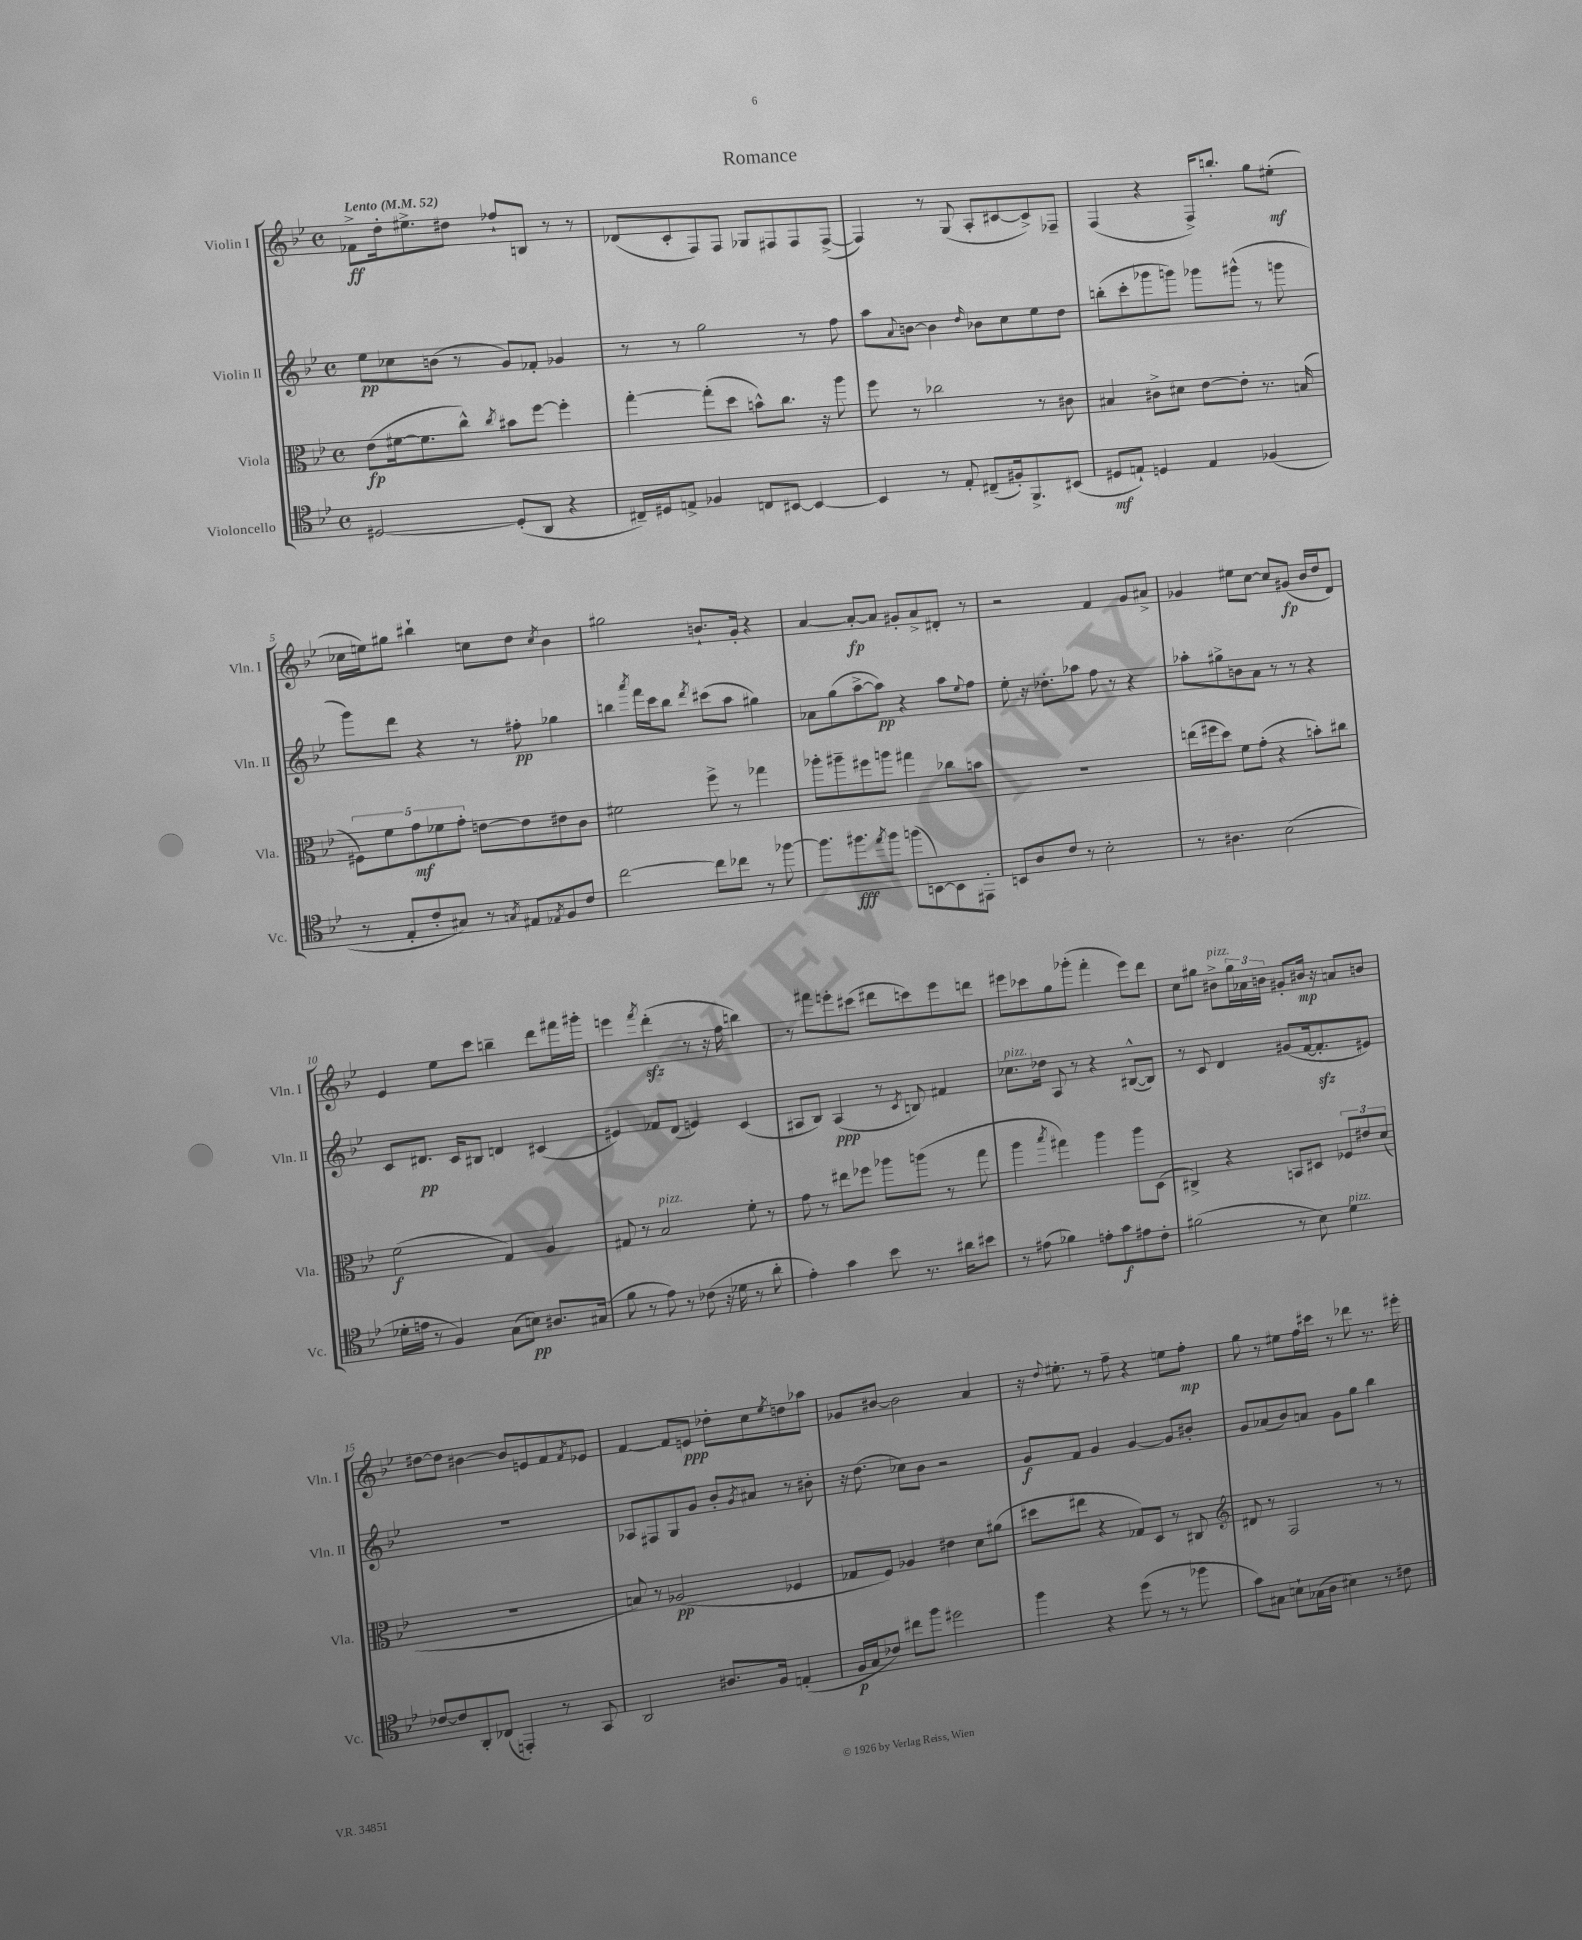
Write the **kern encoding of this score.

**kern	**kern	**kern	**kern
*staff4	*staff3	*staff2	*staff1
*clefC4	*clefC3	*clefG2	*clefG2
*k[b-e-]	*k[b-e-]	*k[b-e-]	*k[b-e-]
*M4/4	*M4/4	*M4/4	*M4/4
*met(c)	*met(c)	*met(c)	*met(c)
*MM52	*MM52	*MM52	*MM52
[2D#	(8e-	8ee-	8f-^
.	[16f#	8cc-	16dd'
.	8.f#]	.	8.ee#^
.	.	(8b	.
.	8cc^^)	8r	8dd#
.	8qcc	.	.
(8D#']	8b#	8g)	8ff-`
8AA	[8ff	8f-'	8B
4r	4ff']	4g-	8r
.	.	.	8r
=	=	=	=
16C#~)	[4gg'	8r	(8d-
16D#	.	.	.
8E^	.	8r	8c'
4F-	(8gg']	2gg	8F)
.	8dd	.	8F
8C	8b^^)	.	8G-
[8BB#	8.cc	.	8F#
4BB#_	.	8r	8F#
.	16r	.	.
.	8aa	8ff	([8F#^
=	=	=	=
4BB#]	8ff	8aa	4F#])
.	.	8qqa	.
.	8r	[8b	.
8r	2cc-	4b]	8r
8E-'	.	.	(8G
.	.	16qqdd	.
(8C#~	.	8b-	8A'
16F#')	.	8cc	[8c#
8.FF^	.	.	.
.	8r	8ee-	8c#^])
(8BB#	8c#	8dd	8F-~
=	=	=	=
8D#	4B#	(8bb'	(4F
8E`)	.	8ccc'	.
4D	8c#^	8ggg-	4r
.	8d#	8ggg)	.
4E	[8e-	8ggg-	16F^)
.	.	.	8.bb'
.	8e-']	(8ggg#^^	.
(4F-	8.r	8r	8gg
.	.	8ggg	(8ee#'
.	(16B	.	.
=	=	=	=
8r	10F#)	8ggg)	16cc-
.	.	.	16ee)
.	10f	.	.
8E-'	.	8ddd	8gg#
.	10g	.	.
8c'	.	4r	4bb#`
.	10f-	.	.
8G#)	.	.	.
.	10g'	.	.
8r	[8e	8r	8cc
8qG	.	.	.
8E#	8e]	8ff#'	8dd
8qE-	.	.	8qcc
8F	8e#	4gg-	4b-
8c	8c	.	.
=	=	=	=
[2cc	2f#	4bb	2gg#
.	.	8qaaa	.
.	.	16fff	.
.	.	16ccc	.
.	.	8bb	.
.	.	8qddd	.
8cc]	8ff^	(8ccc#	8.b`
8cc-	8r	8aa	.
.	.	.	16g'
8r	4gg-	4gg#)	4r
[8ff-	.	.	.
=	=	=	=
8.ff-]	8aa-'	8a-	[4a
.	8aa#~	(8gg	.
8.ff#	.	.	.
.	8ff#	[8aa^	8a'_
8qee-	.	.	.
8ff#	8aa	8aa])	8a]
(8ff	4gg#	4r	8g#'
[8BB)	.	.	8a^
8BB]	8cc-	8aa	8d#'
.	.	8qqee-	.
8EE#'	8b	8ff	8r
=	=	=	=
8BB	1r	8ee-'	2r
8A	.	16r	.
.	.	8.dd-'	.
8c	.	.	.
8r	.	8aa-	.
2B-'	.	8ff	4f
.	.	8r	.
.	.	4r	8g
.	.	.	8a#^
=	=	=	=
8r	(16ee	8aa-'	4g-
.	16ff#	.	.
4.A#	8dd)	8gg#^	.
.	8f	8b	8ee#
.	(8g'	8a	[8cc
(2B-	4r	8r	8cc]
.	.	8r	(8g#
.	8b')	4r	16b-
.	.	.	16dd
.	8cc#	.	8d)
=	=	=	=
16d-'	(2f	8c	4e-
16e	.	.	.
8r	.	8.d#	.
4F)	.	.	8ee-
.	.	16c	.
.	.	8B#	8ccc
(8G	4G)	4d	4bb~
8B)	.	.	.
8.A#	4A	(4c#	8ddd
.	.	.	16fff#
(16G#	.	.	16ggg#'
=	=	=	=
8f	8G#	4e#)	4eee
8r	8r	.	.
.	.	.	8qfff
8e-)	2B-	8f-	(4ddd'
8r	.	(8d	.
(8c-	.	4e)	8r
16r	.	.	16r
16d-	.	.	16ff
8r	8f'	(4c	4bb)
8a'	8r	.	.
=	=	=	=
4e-')	8g	8A#	8r
.	8r	8B-)	8fff#
4g	8ee#	(4A#	8eee'
.	8ff-	.	(8ccc#
8b-	8aa-	8r	8ddd#
.	.	8qc	.
8.r	(8aa	8B)	8ccc)
.	8r	4f#	8eee
16a#	.	.	.
8b#	8gg	.	8ddd
=	=	=	=
8r	4aa	8.cc-	8eee#
(8e#	.	.	8ccc-
.	.	16dd-	.
.	8qbb-	.	.
4f-)	4gg#)	8A	8gg
.	.	8r	(8ggg-'
8e'	4aa	4r	4fff'
8g	.	.	.
8e#	8aa	([8B#^^	8eee#)
8c'	(8D	8B#])	8ddd
=	=	=	=
(2f#	4C#^)	8r	8cc
.	.	8c	8gg#
.	4r	4d	8b#^
.	.	.	24gg#
.	.	.	24a-
.	.	.	24b
8r	8BB	(8g#	8g#'
8B-)	8D#	[16f	16b#
.	.	8.f']	16r
4d	12F-	.	8a
.	12e#	.	.
.	.	8e#)	8b
.	(12d	.	.
=	=	=	=
[8c-	1r	1r	[8dd#
8c-]	.	.	8dd#]
8AA'	.	.	[4b#
(8C-	.	.	.
4EE')	.	.	8b#]
.	.	.	8e
8r	.	.	8f
.	.	.	8qf
8GG	.	.	8e-
=	=	=	=
2AA	8B)	8A-	[4f
.	8r	8F#	.
.	(2A-	8G	8f]
.	.	8g	8e
8.A#	.	8b-'	8dd-'
.	.	8qg	.
.	.	8a#	8cc
16F	.	.	.
.	.	.	8qee-
(4E'	4F-	8r	8dd
.	.	8b#'	8aa-
=	=	=	=
16F	8G-	16r	8g-
16G	.	(8.dd	.
8c-)	8F)	.	[8b#
8cc#	4A-	8cc-)	2b#]
8ff	.	8b-	.
2dd#	4e#	2r	.
.	8d	.	4a
.	(8a#	.	.
=	=	=	=
4ff	8dd#	8g	16r
.	.	.	8qqdd
.	.	.	8.ee#'
.	8ee#	8f	.
4r	4r	4g	8r
.	.	.	8ff~
(8dd	8G-)	[4g	4r
8r	8D	.	.
8r	8r	8g]	8ee
8ff-	8C#	8b#'	8ff'
=	=	=	=
*	*clefG2	*	*
8g)	8d#	8g	8gg
8G#	8r	(8a-	8r
8B`	2F	8b-)	8ee#
(16G-	.	8a	16ff
16A	.	.	16ccc#
4B#)	.	8g	8r
.	.	8gg	8ddd-
8r	8r	4bb-	8.r
8c#	8r	.	.
.	.	.	16eee#'
==	==	==	==
*-	*-	*-	*-
